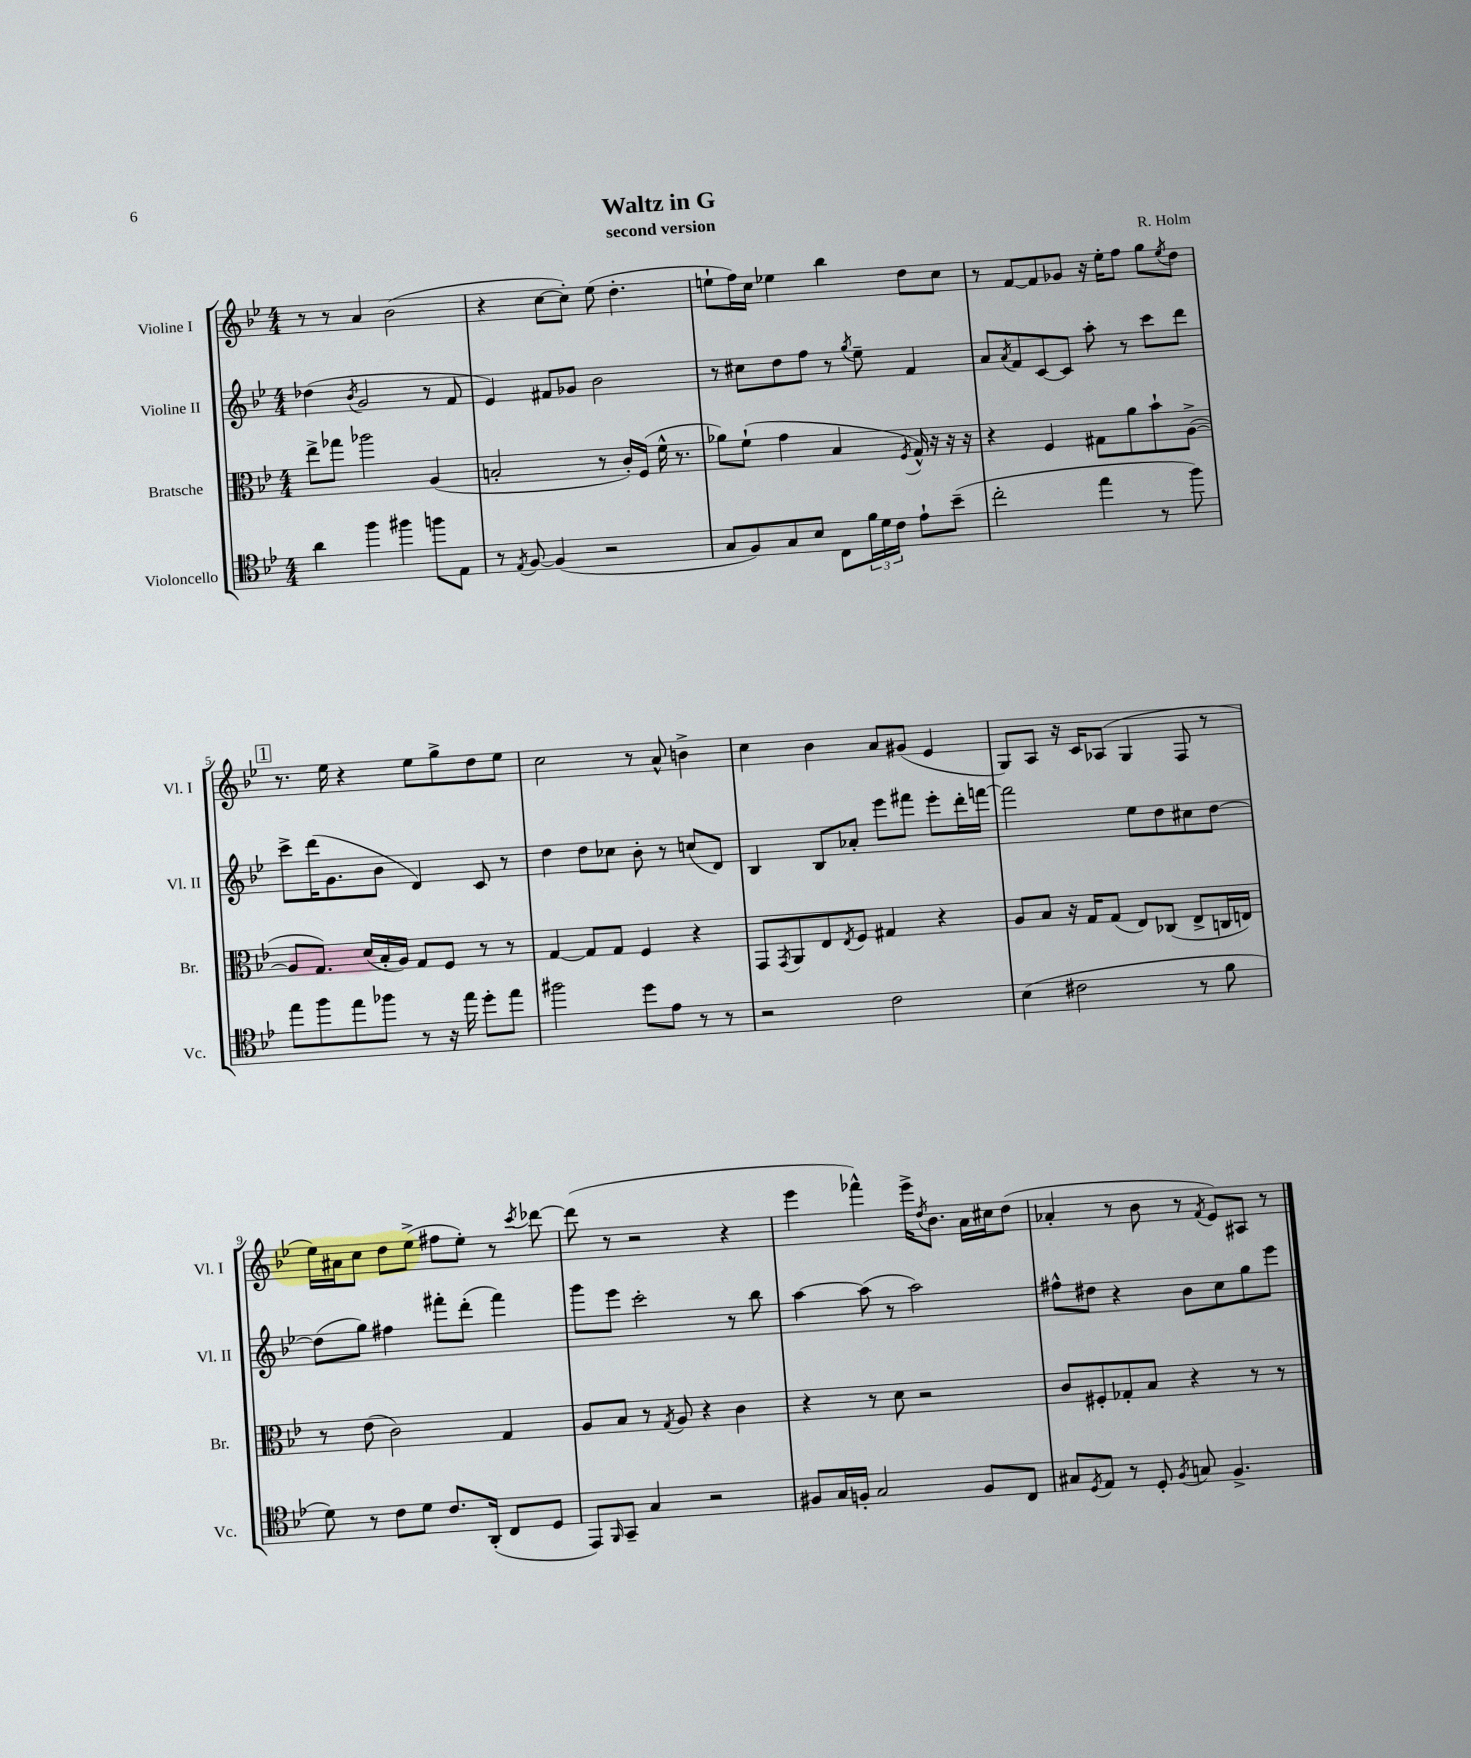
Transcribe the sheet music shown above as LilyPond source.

\header { title = "Waltz in G" composer = "R. Holm" subtitle = "second version" }
<<
\new StaffGroup <<
\new Staff = "s0" \with { instrumentName = "Violine I" shortInstrumentName = "Vl. I" } {
    \clef treble \key bes \major \numericTimeSignature \time 4/4
    r8 r8 a'4 bes'2( |
    r4 c''8~ c''8-.) ees''8( d''4.-. |
    e''8-! f''16) c''16 ees''4 bes''4 d''8 c''8 |
    r8 f'8~ f'8 ges'8 r16 ees''16-. f''8 g''8 \acciaccatura { ees''8 } d''8 |
    \mark \markup { \box "1" } r8. ees''16 r4 ees''8 g''8-> d''8 ees''8 |
    c''2 r8 a'8-^ b'4-> |
    c''4 bes'4 a'8 gis'8( ees'4 |
    g8) a8 r16 c'16 aes8( g4 f8 r8 |
    ees''16) ais'16 c''8 d''8 ees''8->( fis''8 ees''8-.) r8 \acciaccatura { c'''8 } des'''8~ |
    des'''8( r8 r2 r4 |
    ees'''4 fes'''4-^) ees'''16-> \acciaccatura { d''8 } bes'8. a'16 cis''16 d''8( |
    aes'4-. r8 bes'8 r8 \acciaccatura { f'8 } ees'8) ais8 r8 \bar "|." |
}
\new Staff = "s1" \with { instrumentName = "Violine II" shortInstrumentName = "Vl. II" } {
    \clef treble \key bes \major \numericTimeSignature \time 4/4
    des''4( \acciaccatura { bes'8 } g'2 r8 f'8 |
    ees'4) fis'8 ges'8 bes'2 |
    r8 cis''8 d''8 f''8 r8 \acciaccatura { g''8 } ees''8-- f'4 |
    a'8 \acciaccatura { a'8 } f'8 c'8~ c'8 a''8-. r8 c'''8 d'''8 |
    \mark \markup { \box "1" } c'''8-> d'''16( g'8. bes'8 d'4) c'8 r8 |
    d''4 d''8 ces''8 bes'8-. r8 c''8( d'8) |
    bes4 bes8 aes'8-. ees'''8 fis'''8 ees'''8-. d'''16-. f'''16~ |
    f'''2 ees''8 d''8 cis''8 d''8~ |
    d''8( g''8) fis''4 fis'''8-. d'''8-.( fis'''4) |
    g'''8 ees'''8 c'''2-. r8 bes''8 |
    a''4~ a''8( r8 a''2) |
    fis''8-^ dis''8 r4 bes'8 c''8 g''8 ees'''8 \bar "|." |
}
\new Staff = "s2" \with { instrumentName = "Bratsche" shortInstrumentName = "Br." } {
    \clef alto \key bes \major \numericTimeSignature \time 4/4
    ees''8-> ges''8 aes''2 a4( |
    b2-. r8 c'16-.) f16( f'16-^ r8. |
    aes'8) f'8-!( g'4 bes4 \acciaccatura { f8 } g16-^) r16 r16 r16 |
    r4 f4 gis8 a'8 bes'8-! a8~->( |
    \mark \markup { \box "1" } a8 g8.) d'16( bes16-. a16) g8 f8 r8 r8 |
    g4~ g8 g8 f4 r4 |
    g,8 \acciaccatura { g,8 } a,8 ees8 \acciaccatura { ees8 } f8 gis4 r4 |
    a8 bes8 r16 g16 g8( ees8) ces8( ees8-> c16 e16) |
    r8 ees'8( c'2) g4 |
    a8 bes8 r8 \acciaccatura { g8 } a8 r4 c'4 |
    r4 r8 d'8 r2 |
    c'8 fis8-. ges8-. bes8 r4 r8 r8 \bar "|." |
}
\new Staff = "s3" \with { instrumentName = "Violoncello" shortInstrumentName = "Vc." } {
    \clef tenor \key bes \major \numericTimeSignature \time 4/4
    a'4 f''4 fis''4 f''8 ees8 |
    r8 \acciaccatura { ees8 } f8~ f4( r2 |
    g8 f8) g8 bes8 c8 \tuplet 3/2 { f'16 d'16 c'16 } ees'8-! bes'8--( |
    c''2-. ees''4 r8 f''8) |
    \mark \markup { \box "1" } ees''8 f''8 ees''8 fes''8 r8 r16 ees''16 d''8-. ees''8 |
    fis''2 d''8 ees'8 r8 r8 |
    r2 c'2 |
    bes4( cis'2 r8 f'8 |
    d'8) r8 c'8 d'8 c'8. a,16-.( c8 d8 |
    ees,8) \grace { f,16 } g,8-- g4 r2 |
    fis8 g16 f16-. g2 f8 c8 |
    gis8 \acciaccatura { d8 } ees8 r8 d8-. \acciaccatura { f8 } g8 f4.-> \bar "|." |
}
>>
>>
